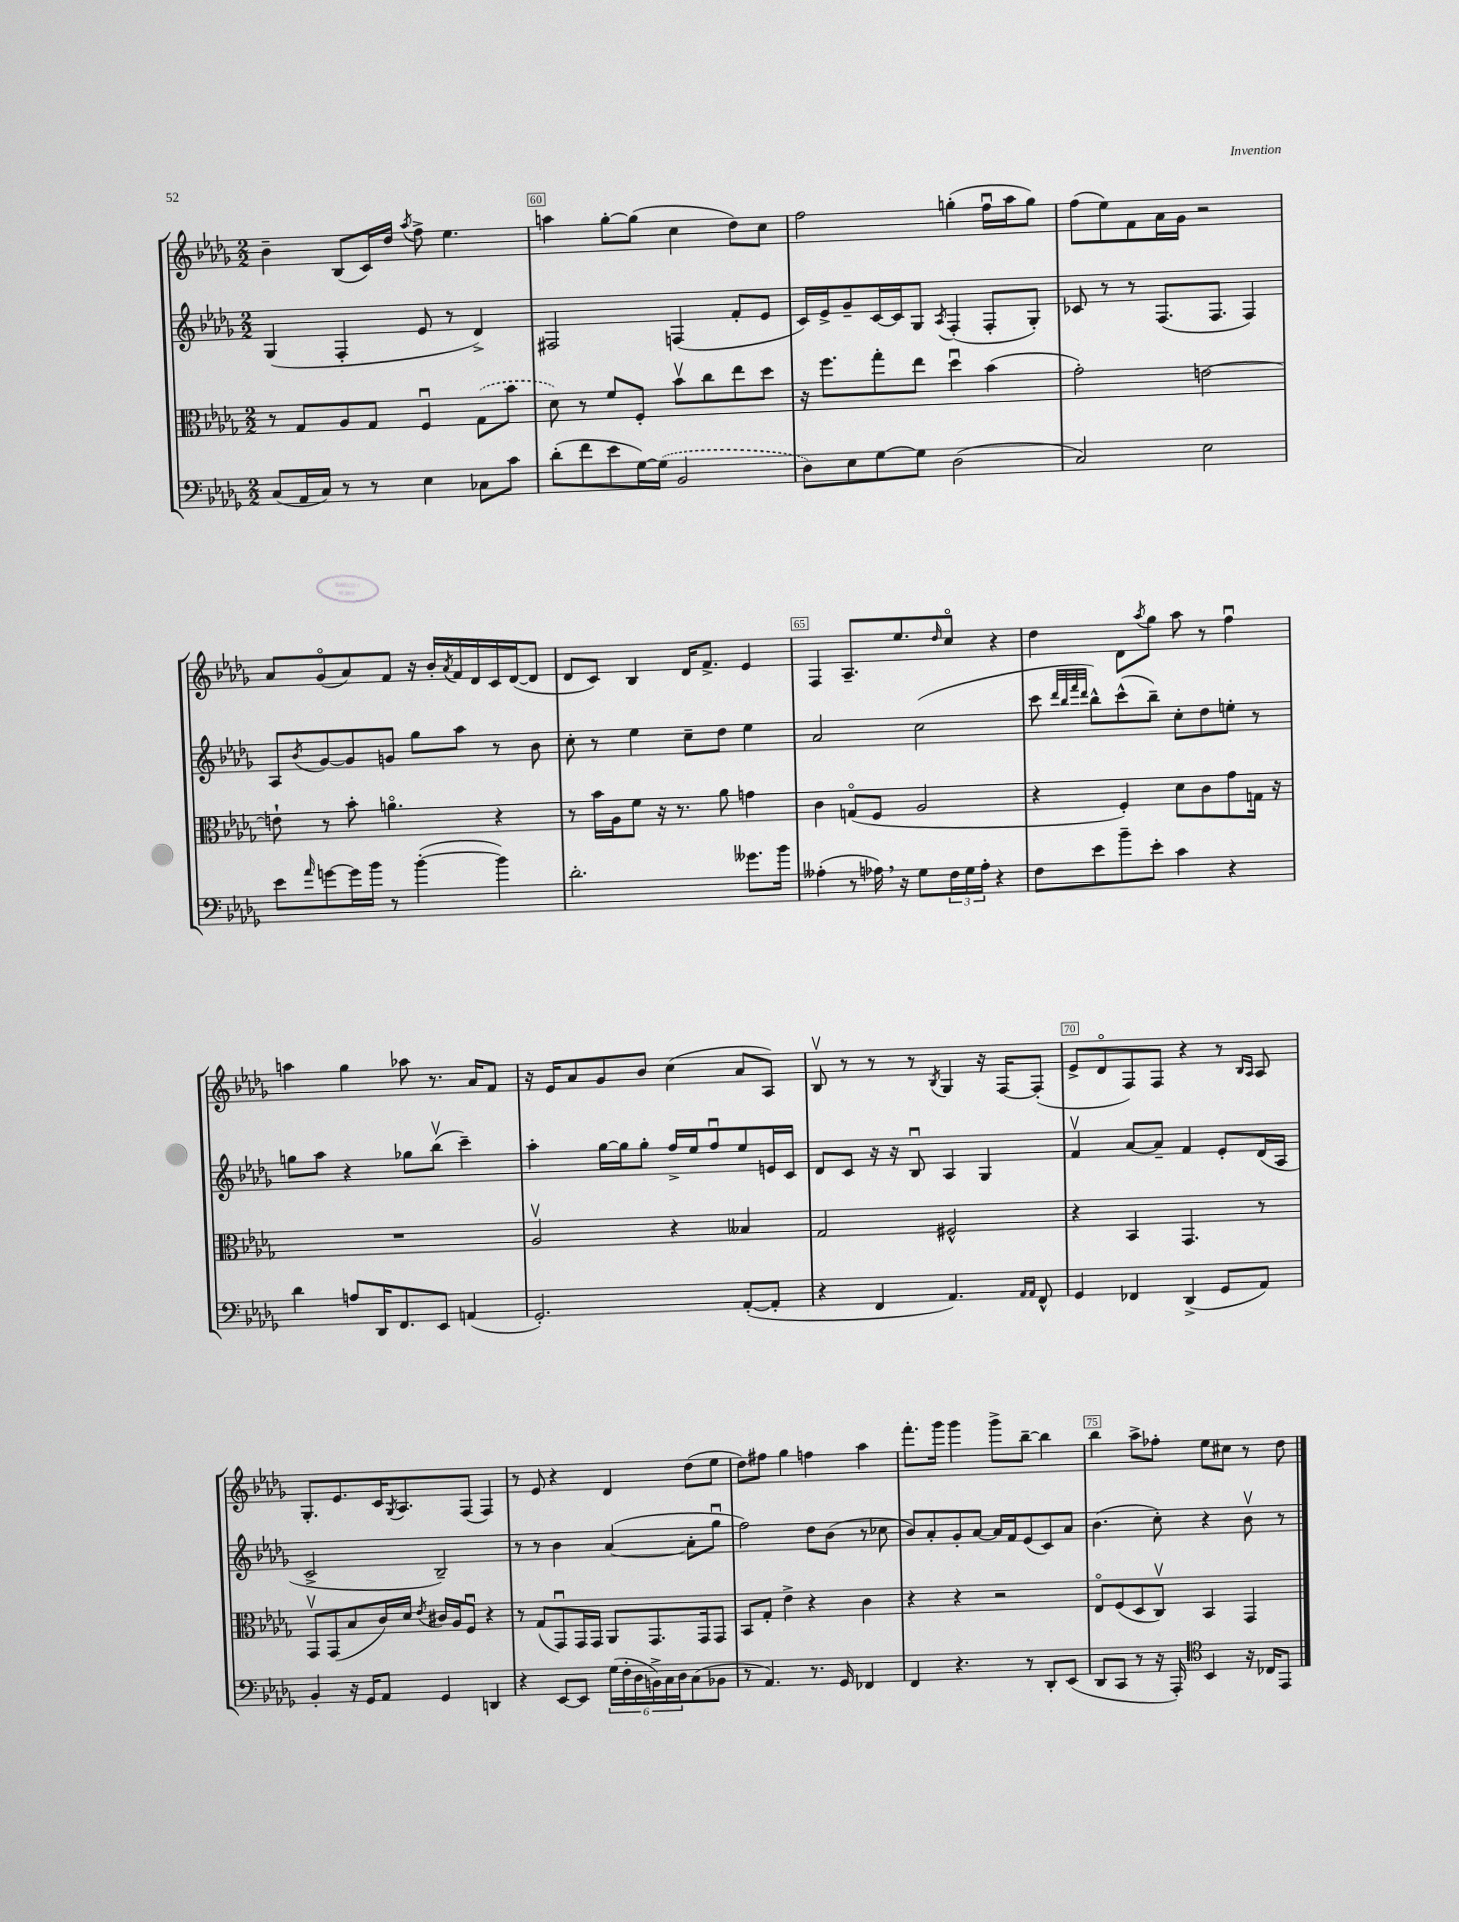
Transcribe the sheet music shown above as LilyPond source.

<<
\new StaffGroup <<
\new Staff = "s0" {
    \clef treble \key des \major \numericTimeSignature \time 2/2
    bes'4-- bes8( c'16) des''16 \acciaccatura { aes''8 } f''8-> ees''4. |
    a''4 ges''8~-. ges''8( c''4 des''8) c''8 |
    f''2 g''4-.( f''16\downbow aes''16 g''8) |
    f''8( ees''8) f'8 aes'16 ges'16 r2 |
    aes'8 ges'8\flageolet( aes'8) f'8 r16 bes'16-. \acciaccatura { aes'8 } f'16 des'16 c'16 des'16~( des'8 |
    des'8 c'8) bes4 des'16 f'8.-> ees'4 |
    f4 aes8.-- ees''8. \grace { des''16 } c''8\flageolet r4 |
    des''4 des'8 \acciaccatura { aes''8 } ges''8 aes''8 r8 f''4\downbow |
    a''4 ges''4 aes''8 r8. aes'16 f'8 |
    r16 ees'16 aes'8 ges'8 bes'8 c''4( aes'8 aes8) |
    bes8\upbow r8 r8 r8 \acciaccatura { bes8 } ges4 r16 f16~ f8-.( |
    ees'8-> des'8\flageolet f8) f8 r4 r8 \grace { bes16 aes16 } aes8 |
    ges8.-. ees'8. c'16 \acciaccatura { ges8 } aes8. f8( f4) |
    r8 ees'8 r4 des'4 des''8( ees''8 |
    des''8) fis''8 ges''4 f''4 aes''4 |
    f'''8.-. ges'''16 ges'''4 ges'''8-> bes''8~-- bes''4 |
    bes''4 aes''8-> fes''8-. ees''8 cis''8 r8 des''8 \bar "|." |
}
\new Staff = "s1" {
    \clef treble \key des \major \numericTimeSignature \time 2/2
    ges4( f4-. ees'8 r8 des'4->) |
    fis2 f4( f'8-. ees'8 |
    c'16) ees'16-> ges'8-- c'16~ c'16 ges8 \acciaccatura { aes8 } f4-.( f8-. ges8-.) |
    ces'8 r8 r8 f8.( f8. f4) |
    aes8 \acciaccatura { bes'8 } ges'8~ ges'8 g'8 ges''8 aes''8 r8 bes'8 |
    c''8-. r8 ees''4 c''8-- des''8 ees''4 |
    aes'2 c''2( |
    c'''8 \grace { des'''32 bes''32 f'''32 des'''32 } bes''8-^) c'''8-^( bes''8--) c''8-. des''8 e''8-. r8 |
    g''8 aes''8 r4 ges''8 bes''8\upbow( c'''4--) |
    aes''4-. ges''16~ ges''16 ges''8-. f''16-> ees''16 f''8\downbow ees''8 e'16 c'16 |
    des'8 c'8 r16 r16 bes8\downbow aes4 ges4 |
    f'4\upbow aes'8~ aes'8-- f'4 ees'8-. des'16( aes16 |
    c'2-> bes2--) |
    r8 r8 bes'4 aes'4~( aes'8-. ges''8\downbow |
    f''2) des''8 bes'8( r8 ces''8 |
    bes'8) aes'8-. ges'8-. aes'8~ aes'16 f'16 ees'8( c'8) aes'8 |
    bes'4.( c''8-.) r4 bes'8\upbow r8 \bar "|." |
}
\new Staff = "s2" {
    \clef alto \key des \major \numericTimeSignature \time 2/2
    r8 ges8 aes8 ges8 f4\downbow \once \slurDashed ges8( bes'8 |
    des'8) r8 f'8 f8-. bes'8\upbow c''8 ees''8 des''8 |
    r16 f''8. ges''8-. ees''8 des''4\downbow bes'4( |
    ges'2-.) e'2~ |
    e'8-! r8 bes'8-. a'4.\flageolet r4 |
    r8 bes'16 aes16 f'8 r16 r8. aes'8 g'4 |
    c'4 g8\flageolet( f8 aes2 |
    r4 f4-.) des'8 c'8 ges'8 g16 r16 |
    R1 |
    aes2\upbow r4 beses4 |
    ges2 fis2-^ |
    r4 bes,4 ges,4. r8 |
    ges,8\upbow ges,8( bes8 c'16) des'16 \acciaccatura { ees'8 } cis'16 aes16 f8\downbow r4 |
    r8 ges8( ges,8\downbow) ges,16 ges,16 aes,8 ges,8. ges,16 ges,8 |
    bes,8 ges8-. ees'4-> r4 c'4 |
    r4 r4 r2 |
    ees8\flageolet f8( des8 c8\upbow) bes,4 ges,4 \bar "|." |
}
\new Staff = "s3" {
    \clef bass \key des \major \numericTimeSignature \time 2/2
    c8( aes,16 c16) r8 r8 ees4 ces8 c'8 |
    des'8-.( f'8 ees'8 ges16~) \once \slurDashed ges16( bes,2 |
    des8) ees8 ges8~ ges8 des2( |
    c2) ees2 |
    ees'8 \grace { aes'16 } g'8~ g'16 bes'16 r8 bes'4~-.( bes'4) |
    des'2.-. geses'8. bes'16 |
    aeses4-.( r8 aes16) \breathe r16 ges8 \tuplet 3/2 { f16 ges16 aes16-. } r4 |
    f8 ees'8 bes'8-- ees'8-. c'4 r4 |
    des'4 a8 des,16 f,8. ees,8 a,4( |
    ges,2.-.) aes,8~-.( aes,8-. |
    r4 f,4 aes,4.) \grace { aes,16 aes,16 } f,8-^ |
    ges,4 fes,4 des,4->( ges,8 aes,8) |
    bes,4-. r16 ges,16 aes,8 ges,4 d,4 |
    r4 ees,8~ ees,8 \tuplet 6/4 { ges16( f16-. des16 b,16->) c16 des16 } c8( bes,8 |
    r8 aes,4.) r8. ges,16 fes,4 |
    f,4 r4. r8 des,8-. ees,8( |
    des,8 c,8 r8 r16 aes,,16-.) \clef tenor bes,4 r16 ces16 ees,8 \bar "|." |
}
>>
>>
\layout { \context { \Score currentBarNumber = #59 \override BarNumber.break-visibility = ##(#f #t #t) barNumberVisibility = #(every-nth-bar-number-visible 5) \override BarNumber.stencil = #(make-stencil-boxer 0.1 0.3 ly:text-interface::print) } }
